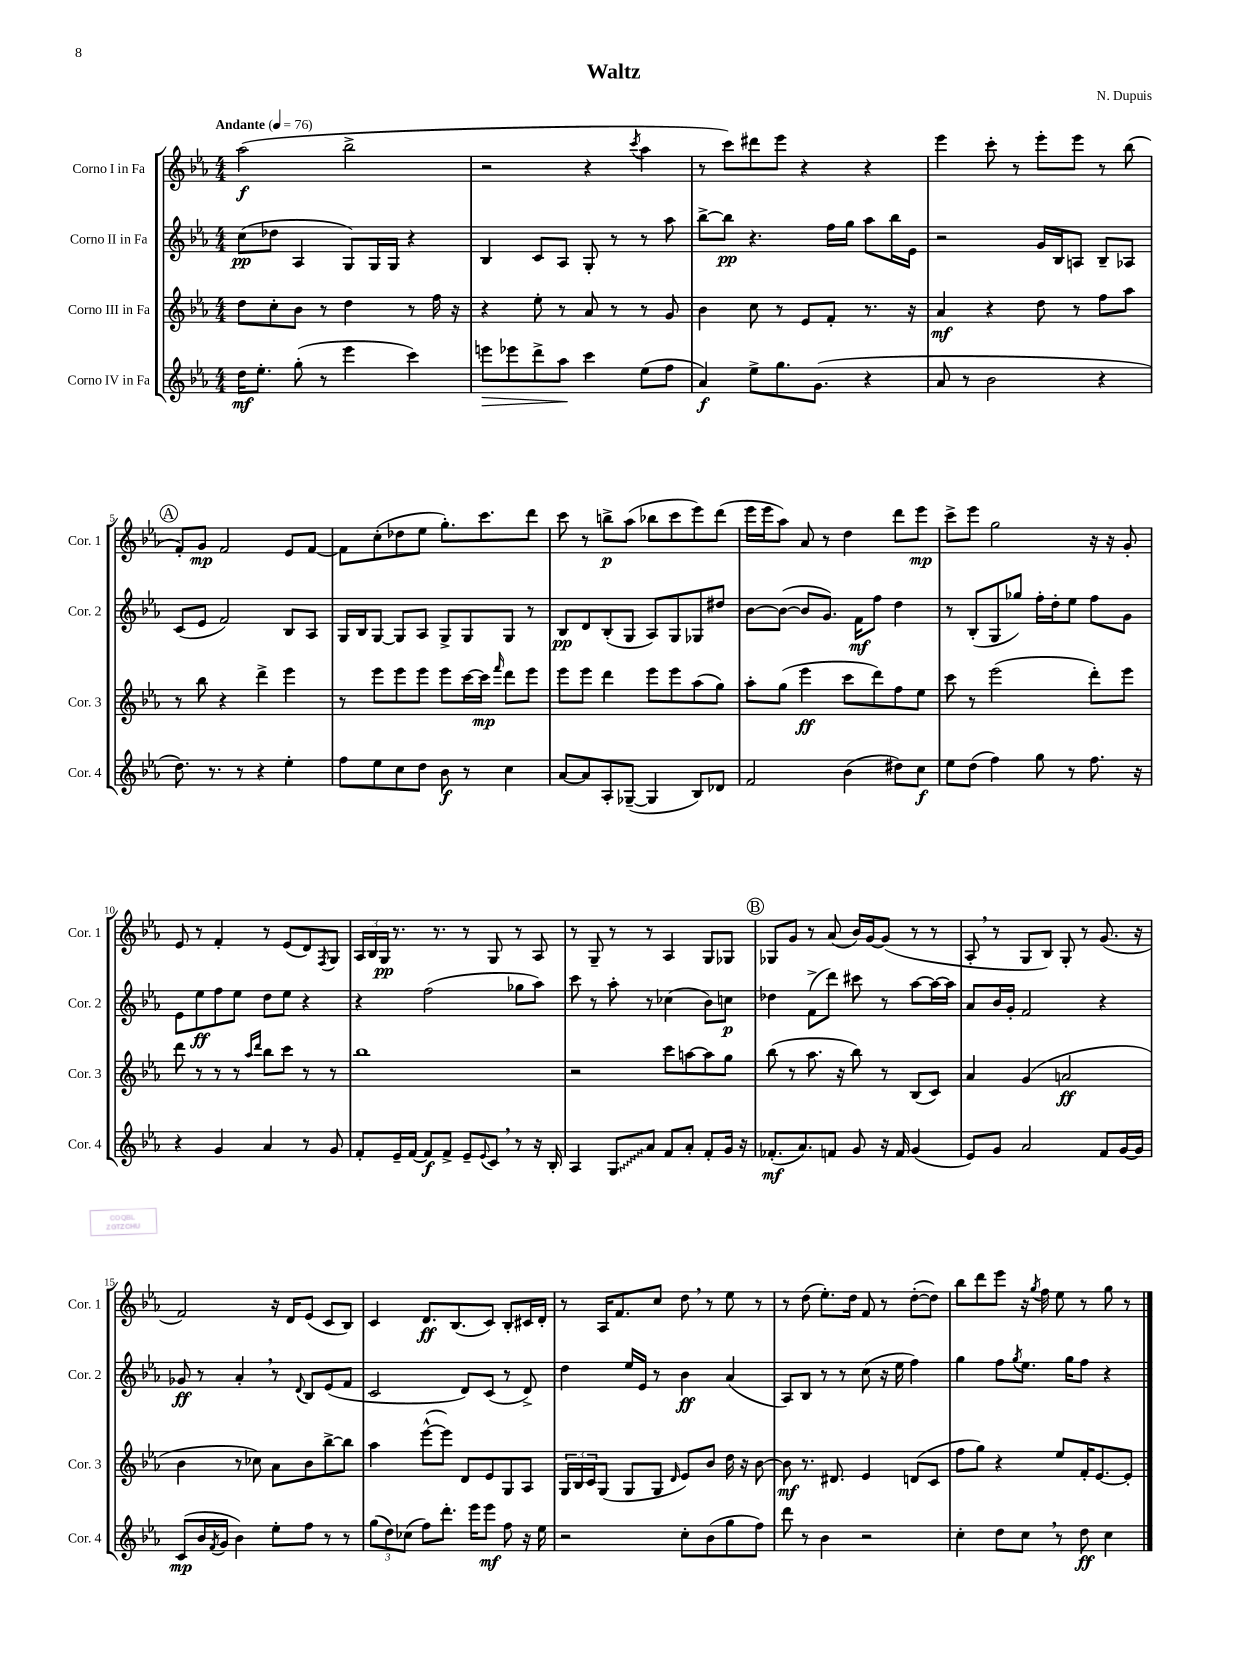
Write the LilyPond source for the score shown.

\header { title = "Waltz" composer = "N. Dupuis" }
<<
\new StaffGroup <<
\new Staff = "s0" \with { instrumentName = "Corno I in Fa" shortInstrumentName = "Cor. 1" } {
    \clef treble \key ees \major \numericTimeSignature \time 4/4 \tempo "Andante" 4 = 76
    aes''2\f( bes''2-> |
    r2 r4 \acciaccatura { c'''8 } aes''4 |
    r8 c'''8) dis'''8 ees'''8 r4 r4 |
    ees'''4 c'''8-. r8 ees'''8-. ees'''8 r8 bes''8( |
    \mark \markup { \circle "A" } f'8-.) g'8\mp f'2 ees'8 f'8~ |
    f'8 c''8-.( des''8 ees''8 g''8.-.) c'''8. d'''8 |
    c'''8 r8 b''8->\p aes''8( bes''8 c'''8 ees'''8) d'''8( |
    ees'''16 ees'''16 aes''8) aes'8 r8 d''4 d'''8 ees'''8\mp |
    c'''8-> ees'''8 g''2 r16 r16 g'8-. |
    ees'8 r8 f'4-. r8 ees'8( d'8) \acciaccatura { f8 } g8 |
    \tuplet 3/2 { aes16 bes16 g16\pp } r8. r8. r8 g8 r8 aes8 |
    r8 g8-- r8 r8 aes4 g8 ges8 |
    \mark \markup { \circle "B" } ges8 g'8 r8 aes'8( bes'16) g'16~ g'8( r8 r8 |
    aes8-. \breathe r8 g8 bes8) g8-. r8 g'8.( r16 |
    f'2) r16 d'16 ees'8( c'8 bes8) |
    c'4 d'8.\ff bes8.( c'8) bes8-. cis'16 d'16-. |
    r8 aes16 f'8. c''8 d''8 \breathe r8 ees''8 r8 |
    r8 d''8( ees''8.-.) d''16 f'8 r8 d''8~-.( d''8) |
    bes''8 d'''8 ees'''8 r16 \acciaccatura { g''8 } f''16 ees''8 r8 g''8 r8 \bar "|." |
}
\new Staff = "s1" \with { instrumentName = "Corno II in Fa" shortInstrumentName = "Cor. 2" } {
    \clef treble \key ees \major \numericTimeSignature \time 4/4
    c''8\pp( des''8 aes4 g8) g16 g16 r4 |
    bes4 c'8 aes8 g8-. r8 r8 aes''8 |
    bes''8~-> bes''8\pp r4. f''16 g''16 aes''8 bes''16 ees'16 |
    r2 g'16 bes16 a8 bes8-- aes8 |
    \mark \markup { \circle "A" } c'8( ees'8 f'2) bes8 aes8 |
    g16 bes16 g8~ g8 aes8 g8-> g8 g8 r8 |
    bes8\pp d'8 bes8-.( g8 aes8) g8 ges8 dis''8 |
    bes'8~ bes'8~( bes'8 g'8.) f'16\mf f''8 d''4 |
    r8 bes8-.( g8 ges''8) f''16-. d''16-. ees''8 f''8 g'8 |
    ees'8 ees''8\ff f''8 ees''8 d''8 ees''8 r4 |
    r4 f''2( ges''8 aes''8) |
    c'''8 r8 aes''8-. r8 ces''4( bes'8) c''8\p |
    \mark \markup { \circle "B" } des''4 f'8->( d'''8) cis'''8 r8 aes''8~ aes''16~ aes''16 |
    aes'8 bes'16 g'16-. f'2 r4 |
    ges'8\ff r8 aes'4-. \breathe r8 \appoggiatura { d'8 } bes8 ees'8( f'8 |
    c'2 d'8) c'8( r8 d'8->) |
    d''4 ees''16 ees'16 r8 bes'4\ff aes'4( |
    aes8) bes8 r8 r8 c''8( r16 ees''16 f''4) |
    g''4 f''8 \acciaccatura { g''8 } ees''8. g''16 f''8 r4 \bar "|." |
}
\new Staff = "s2" \with { instrumentName = "Corno III in Fa" shortInstrumentName = "Cor. 3" } {
    \clef treble \key ees \major \numericTimeSignature \time 4/4
    d''8 c''8-. bes'8 r8 d''4 r8 f''16 r16 |
    r4 ees''8-. r8 aes'8 r8 r8 g'8 |
    bes'4 c''8 r8 ees'8 f'8-. r8. r16 |
    aes'4\mf r4 d''8 r8 f''8 aes''8 |
    \mark \markup { \circle "A" } r8 bes''8 r4 d'''4-> ees'''4 |
    r8 ees'''8 ees'''8 ees'''8 ees'''8 c'''16~ c'''16\mp \grace { f'''16 } d'''8 ees'''8 |
    ees'''8 ees'''8 d'''4 ees'''8 ees'''8 aes''8( g''8) |
    aes''8-. g''8( ees'''4\ff c'''8 d'''8) f''8 ees''8 |
    c'''8 r8 ees'''2( d'''8-.) ees'''8 |
    d'''8 r8 r8 r8 \grace { aes''16 d'''16 } bes''8 c'''8 r8 r8 |
    bes''1 |
    r2 c'''8 a''8~ a''8 g''8 |
    \mark \markup { \circle "B" } bes''8( r8 aes''8. r16 bes''8) r8 bes8( c'8) |
    aes'4 g'4( a'2\ff |
    bes'4 r8 ces''8) aes'8 bes'8 bes''8~-> bes''8 |
    aes''4 ees'''8~-^( ees'''8) d'8 ees'8 g8 aes8 |
    \tuplet 3/2 { g16 bes16 c'16 } g8( g8 g8 \grace { d'16 } ees'8) bes'8 d''16 r16 bes'8~ |
    bes'8\mf r8. dis'8. ees'4 d'8( c'8 |
    f''8 g''8) r4 ees''8 f'16-. ees'8.~ ees'8-. \bar "|." |
}
\new Staff = "s3" \with { instrumentName = "Corno IV in Fa" shortInstrumentName = "Cor. 4" } {
    \clef treble \key ees \major \numericTimeSignature \time 4/4
    d''16\mf ees''8.-. g''8-.( r8 ees'''4 c'''4) |
    e'''8\> ees'''8 d'''8-> aes''8\! c'''4 ees''8( f''8 |
    aes'4\f) ees''8-> g''8. g'8.( r4 |
    aes'8 r8 bes'2 r4 |
    \mark \markup { \circle "A" } d''8.) r8. r8 r4 ees''4-. |
    f''8 ees''8 c''8 d''8 bes'8\f r8 c''4 |
    aes'8~ aes'8 aes8-. ges8~--( ges4 bes8) des'8 |
    f'2 bes'4( dis''8) c''8\f |
    ees''8 d''8( f''4) g''8 r8 f''8. r16 |
    r4 g'4 aes'4 r8 g'8 |
    f'8-. ees'16-- f'16~ f'8\f f'8-> ees'8-- \appoggiatura { ees'8 } c'8 \breathe r8 r16 bes16-. |
    aes4 \once \override Glissando.style = #'zigzag g8\glissando aes'8 f'8 aes'8-. f'8-. g'16 r16 |
    \mark \markup { \circle "B" } fes'8.-.\mf( aes'8.) f'8 g'8 r16 f'16 g'4( |
    ees'8) g'8 aes'2 f'8 g'16~ g'16 |
    c'8\mp( bes'16 \acciaccatura { f'8 } g'16 bes'4) ees''8-. f''8 r8 r8 |
    \tuplet 3/2 { g''8( d''8) ces''8( } f''8) d'''8.-. ees'''16 ees'''8\mf f''8 r16 ees''16 |
    r2 c''8-. bes'8( g''8 f''8) |
    d'''8 r8 bes'4 r2 |
    c''4-. d''8 c''8 \breathe r8 d''8\ff c''4 \bar "|." |
}
>>
>>
